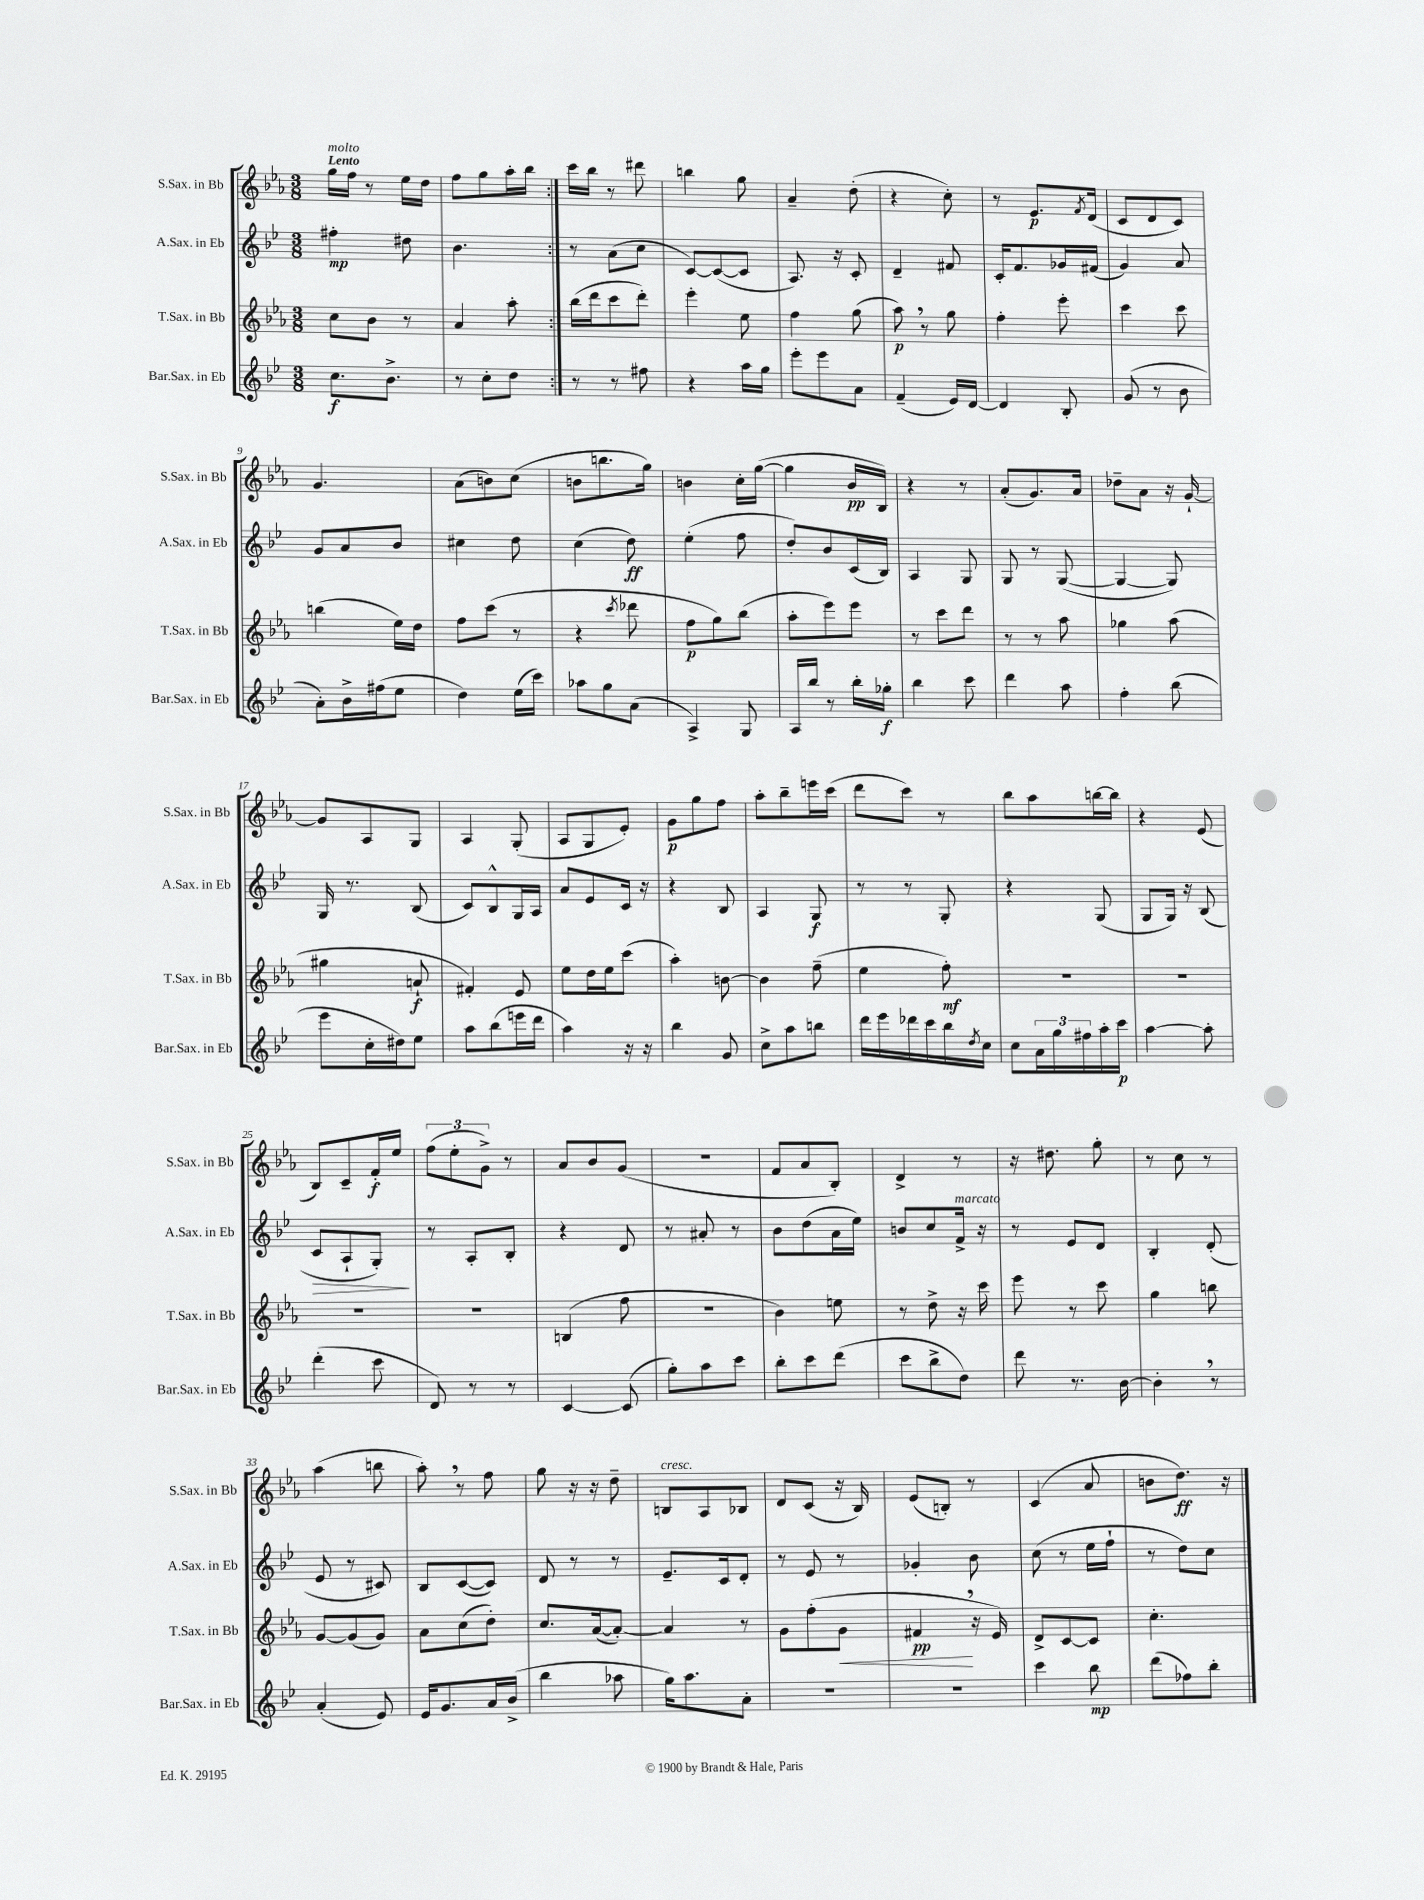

**kern	**kern	**kern	**kern
*staff4	*staff3	*staff2	*staff1
*clefG2	*clefG2	*clefG2	*clefG2
*k[b-e-]	*k[b-e-a-]	*k[b-e-]	*k[b-e-a-]
*M3/8	*M3/8	*M3/8	*M3/8
8.cc\L	8cc\L	4ff#'\	16gg\LL
.	.	.	16ff\JJ
.	8b-\J	.	8r
8.b-^\J	.	.	.
.	8r	8dd#\	16ee-\LL
.	.	.	16dd\JJ
=	=	=	=
8r	4a-/	4.b-\	8ff\L
8cc'\L	.	.	8gg\
8dd\J	8aa-'\	.	16aa-'\L
.	.	.	16bb-\JJ
=:|!	=:|!	=:|!	=:|!
8r	(16bb-\LL	8r	16ccc\LL
.	16ddd\J	.	16bb-\JJ
8r	8ccc\	(8a\L	8r
8ff#\	8ddd'\J)	8cc\J	8ddd#\
=	=	=	=
4r	4eee-'\	[8c/L)	4bb\
.	.	(8c/_	.
16aa\LL	8ee-\	8c/]J	8gg\
16gg\JJ	.	.	.
=	=	=	=
8eee-'\L	4ff\	8.A/)	4a-~/
8eee-\	.	.	.
.	.	16r	.
8a\J	(8gg\	8c'/	(8dd'\
=	=	=	=
(4f~/	8aa-\)	4d~/	4r
.	8r	.	.
16e-/LL)	8gg\	8f#/	8cc'\)
[16d/JJ	.	.	.
=	=	=	=
4d/]	4ff'\	16c'/LK	8r
.	.	8.f/	.
.	.	.	8.e-/L
8B-'/	8eee-'\	16g-/L	.
.	.	.	8qf/
.	.	(16f#/JJ	(16d/Jk
=	=	=	=
(8g/	4ccc\	4g/)	8c/L
8r	.	.	8d/
8b-\	8ccc\	8a/	8c/J)
=	=	=	=
8a'\L)	(4bb\	8g/L	4.g/
16b-^\L	.	8a/	.
(16ff#\J	.	.	.
8ee-\J	16ee-\LL)	8b-/J	.
.	16dd\JJ	.	.
=	=	=	=
4dd\)	8ff\L	4cc#\	(8a-\L
.	(8ccc\J	.	8b\)
(16ee-\LL	8r	8dd\	(8cc\J
16ccc\JJ)	.	.	.
=	=	=	=
8aa-\L	4r	(4cc\	8b\L
8gg\	.	.	8.bb\
.	8qccc/	.	.
(8a\J	8ddd-\	8dd\)	.
.	.	.	16gg\Jk)
=	=	=	=
4A^/)	8ff\L	(4ee-'\	4b\
.	8gg\)	.	.
8G/	(8bb-\J	8ff\	16cc'\LL
.	.	.	([16gg\JJ
=	=	=	=
16A/LL	8aa-'\L	8dd'/L)	4gg\]
16bb-/JJ	.	.	.
8r	8eee-\)	8b-/	.
16bb-'\LL	8eee-\J	(16c/L	16b-/LL
16gg-'\JJ	.	16B-/JJ)	16B-/JJ)
=	=	=	=
4bb-\	8r	4A/	4r
.	8ccc\L	.	.
8ccc\	8ddd\J	8G/	8r
=	=	=	=
4ddd\	8r	8G/	(8a-'/L
.	8r	8r	8.g/)
8aa\	8aa-\	([8G/	.
.	.	.	16a-/Jk
=	=	=	=
4ff'\	4gg-\	4G/_	8dd-~\L
.	.	.	8a-\J
(8bb-\	(8aa-\	8G/])	16r
.	.	.	[16g`/
=	=	=	=
8eee-\L	4gg#\	16G/	8g/]L
.	.	8.r	.
16cc'\L	.	.	8A-/
16dd#\J)	.	.	.
8ee-\J	8a`/	(8B-/	8G/J
=	=	=	=
8aa\L	4f#'/)	8c/L)	4A-/
(8bb-\	.	8B-^^/	.
16eee\L	8e-/	16G/L	(8G'/
16ddd\JJ	.	16A/JJ	.
=	=	=	=
4aa\)	8ee-\L	8a/L	8A-/L
.	16dd\L	8e-/	8G/
.	16ee-\J	.	.
16r	(8ccc\J	16c/Jk	8e-'/J)
16r	.	16r	.
=	=	=	=
4bb-\	4aa-'\)	4r	8g\L
.	.	.	8gg\
8g/	[8b\	8B-/	8ff\J
=	=	=	=
8cc^\L	4b\]	4A/	8aa-'\L
8aa\	.	.	8bb-~\
8bb\J	(8ff~\	8G/	16eee\L
.	.	.	(16ccc\JJ
=	=	=	=
16ddd\LL	4ee-\	8r	8ddd\L
16eee-\	.	.	.
16ddd-\	.	8r	8ccc\J)
16ccc\	.	.	.
16bb-\	8ff'\)	8G'/	8r
8qdd/	.	.	.
16cc\JJ	.	.	.
=	=	=	=
8cc\L	4.r	4r	8bb-\L
24a\L	.	.	8aa-\
24gg\	.	.	.
24ff#\	.	.	.
16aa'\	.	(8G/	[16bb\L
16ccc\JJ	.	.	16bb\]JJ
=	=	=	=
[4aa\	4.r	8G/L	4r
.	.	16G/Jk)	.
.	.	16r	.
8aa'\]	.	(8B-/	(8e-/
=	=	=	=
(4ddd'\	4.r	8c/L	8B-/L)
.	.	8A`/	8c~/
8ccc\	.	8G'/J)	16f'/L
.	.	.	16ee-/JJ
=	=	=	=
8d/)	4.r	8r	(12ff\L
.	.	.	12ee-'\
8r	.	8A'/L	.
.	.	.	12g^\J)
8r	.	8B-'/J	8r
=	=	=	=
[4c/	(4B/	4r	8a-/L
.	.	.	8b-/
(8c/]	8ff\	8d/	(8g/J
=	=	=	=
8gg'\L)	4.r	8r	4.r
8aa\	.	8a#'/	.
8ccc\J	.	8r	.
=	=	=	=
8bb-'\L	4b-\)	8b-\L	8f/L
8ccc\	.	(8dd\	8a-/
(8ddd\J	8ee\	16a\L	8B-'/J)
.	.	16ee-\JJ)	.
=	=	=	=
8ccc\L	8r	8b/L	4d^/
8bb-^\	8dd^\	8cc/	.
8dd\J)	16r	16f^/Jk	8r
.	16ccc\	16r	.
=	=	=	=
8ddd\	8eee-\	8r	16r
.	.	.	8.dd#\
8.r	8r	8e-/L	.
.	8ccc\	8d/J	8gg'\
[16b-\	.	.	.
=	=	=	=
4b-'\]	4gg\	4B-'/	8r
.	.	.	8cc\
8r	8bb\	(8d'/	8r
=	=	=	=
(4a'/	[8g/L	8e-/	(4aa-\
.	(8g/]	8r	.
8e-/)	8g/J)	8c#/)	8bb\
=	=	=	=
16e-/LK	8a-\L	8B-/L	8aa-'\)
8.g/	.	.	.
.	(8cc\	([8c/	8r
16a/L	8dd'\J)	8c/]J)	8ff\
(16b-^/JJ	.	.	.
=	=	=	=
4bb-\	8.cc/L	8d/	8gg\
.	.	8r	16r
.	([16a-/k	.	16r
8aa-\	8a-'/_J)	8r	8dd~\
=	=	=	=
16gg\LK)	4a-/]	8.e-~/L	8B/L
8.aa\	.	.	.
.	.	.	8A-/
.	.	16c/k	.
8a'\J	8r	8d'/J	8B-/J
=	=	=	=
4.r	8g\L	8r	8d/L
.	(8ff'\	8e-/	(8c/J
.	8g\J	8r	16r
.	.	.	16B-/)
=	=	=	=
4.r	4f#/	4g-'/	(8e-/L
.	.	.	8B'/J)
.	16r	8b-\	8r
.	16e-/)	.	.
=	=	=	=
4ccc\	8d^/L	(8cc\	(4c/
.	[8c/	8r	.
8bb-\	8c/]J	16ee-\LL	8a-/
.	.	16ff`\JJ	.
=	=	=	=
(8ddd\L	4.cc'\	8r	8b\L
8ff-\)	.	8dd\L)	8.dd\J)
8bb-'\J	.	8cc\J	.
.	.	.	16r
==	==	==	==
*-	*-	*-	*-
